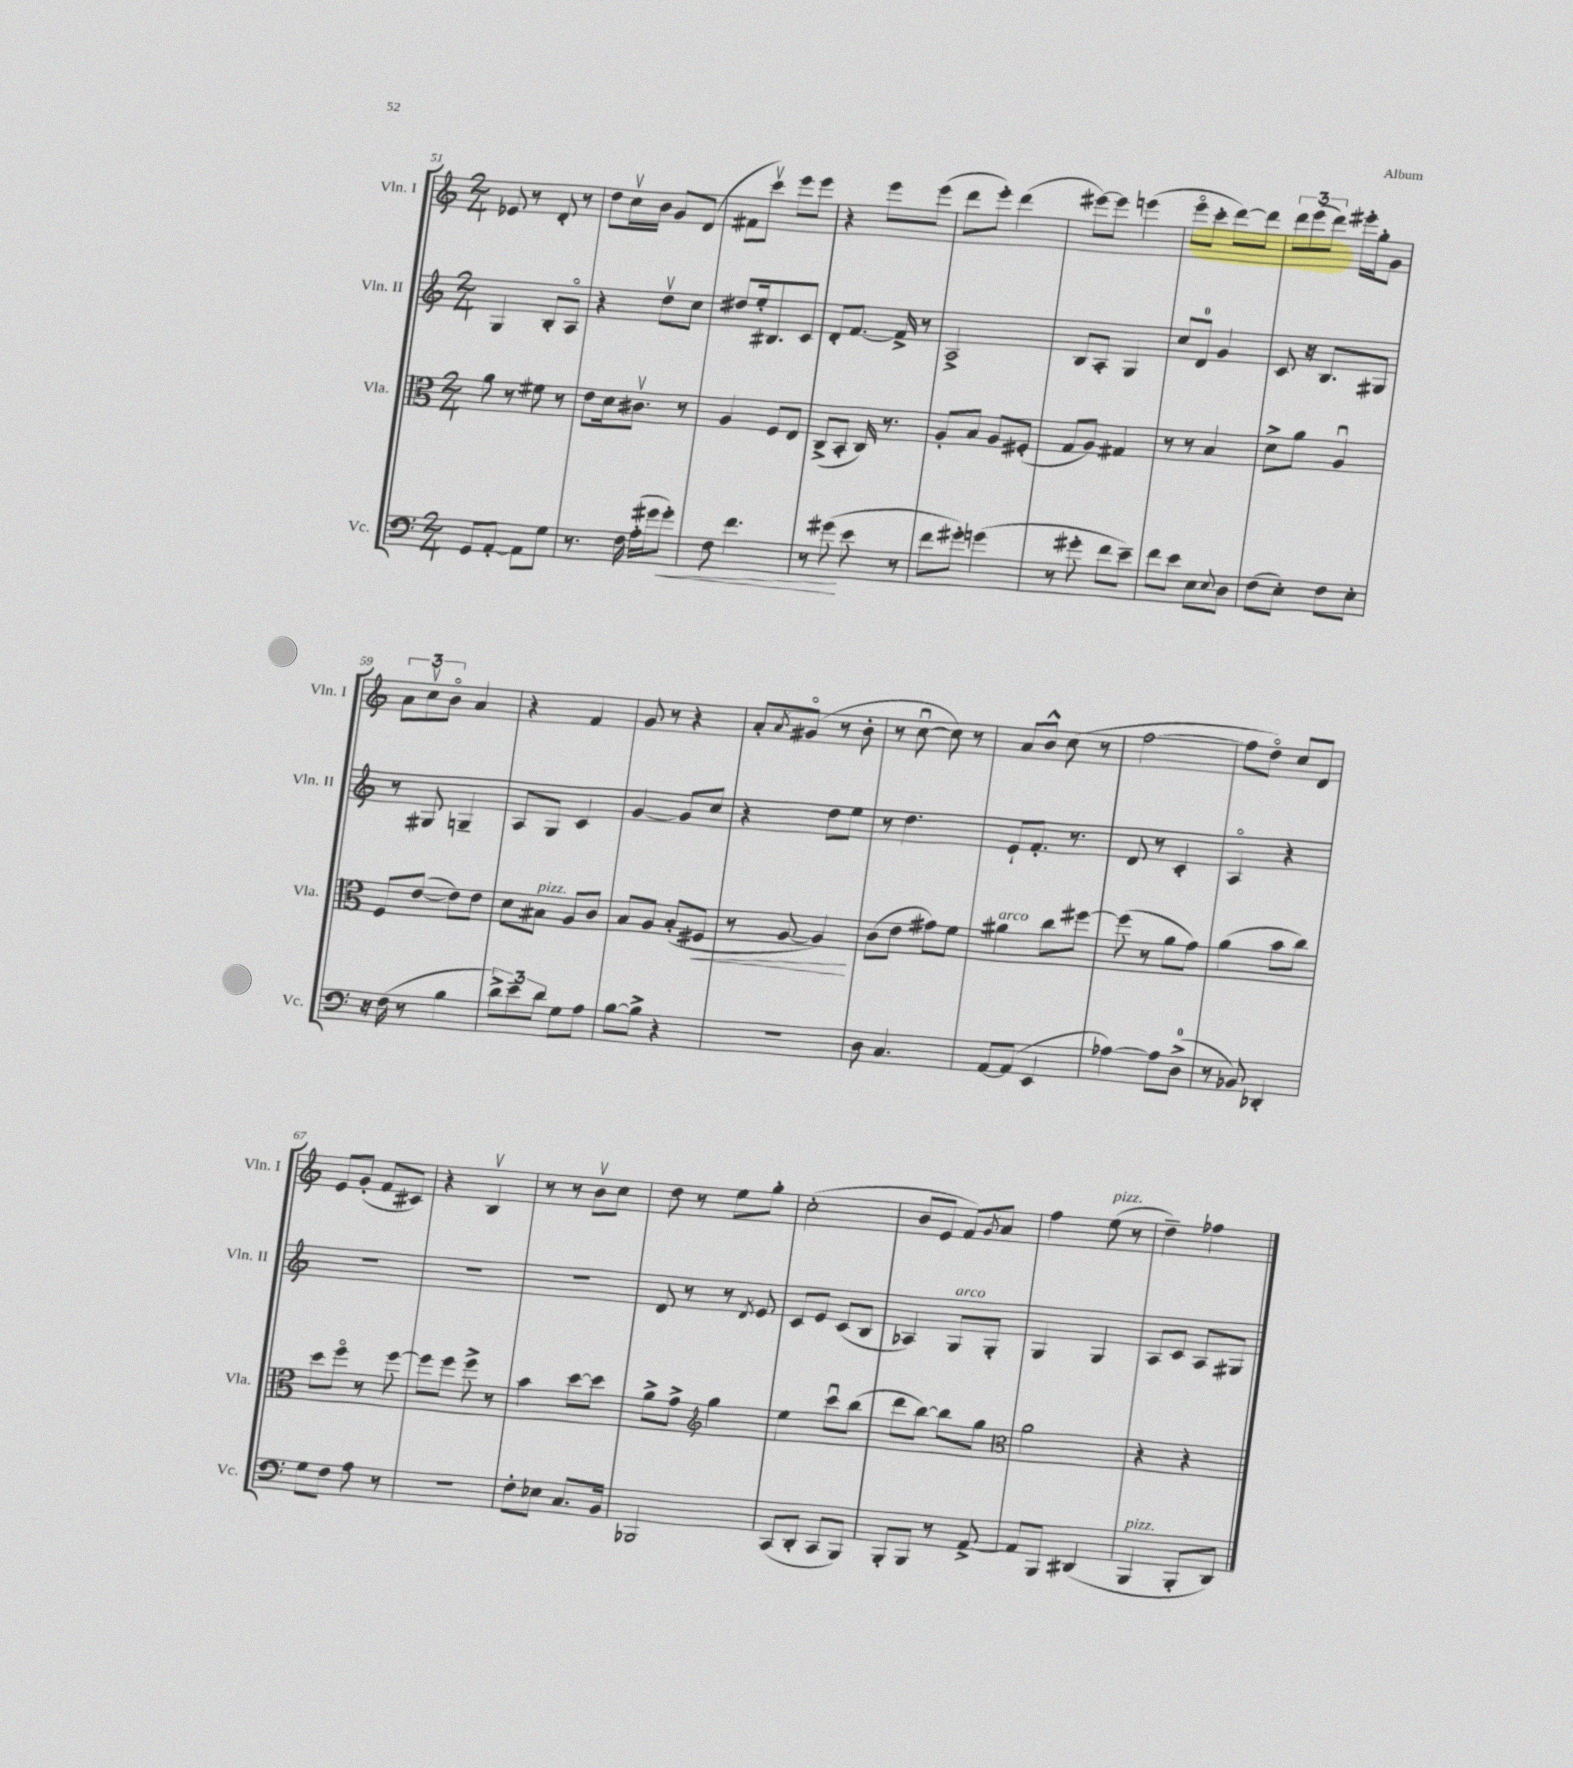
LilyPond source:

<<
\new StaffGroup <<
\new Staff = "s0" \with { instrumentName = "Vln. I" shortInstrumentName = "Vln. I" } {
    \clef treble \key c \major \numericTimeSignature \time 2/4
    ees'8 r8 d'8-. r8 |
    d''8 c''16\upbow b'16 g'8 d'8( |
    fis'8 c'''8\upbow) e'''8 e'''8 |
    r4 e'''8 e'''8( |
    d'''8 e'''8-.) d'''4( |
    eis'''8~) eis'''8 e'''4( |
    e'''8\flageolet c'''8-. d'''8~) d'''8 |
    \tuplet 3/2 { d'''8 e'''8( d'''8) } eis'''16-. g''16-. g'8 |
    \tuplet 3/2 { a'8 c''8\upbow b'8\flageolet } a'4 |
    r4 f'4 |
    g'8 r8 r4 |
    a'8-. \acciaccatura { a'8 } gis'8\flageolet( r8 b'8-. |
    r8 c''8~\downbow c''8) r8 |
    a'8 b'8-^ c''8( r8 |
    f''2~ |
    f''8 d''8\flageolet) c''8 d'8 |
    e'8 g'8-.( f'8 cis'8) |
    r4 b4\upbow |
    r8 r8 b'8\upbow c''8 |
    d''8 r8 e''8 g''8-. |
    c''2-.( |
    b'8 e'8 f'8) \acciaccatura { g'8 } a'8 |
    f''4 e''8^\markup { \italic "pizz." }( r8 |
    d''4--) fes''4 \bar "|." |
}
\new Staff = "s1" \with { instrumentName = "Vln. II" shortInstrumentName = "Vln. II" } {
    \clef treble \key c \major \numericTimeSignature \time 2/4
    g4 b8-. a8\flageolet |
    r4 d''8\upbow c''8 |
    dis''8 e''16-. bis8. c'8 |
    d'8-. f'8.~ f'16-> r8 |
    a2-> |
    b8 a8-. g4 |
    c''8 d'8-0 g'4 |
    c'8 r16 b8. gis8 |
    r8 gis8 g4-- |
    a8 g8 c'4 |
    g'4~ g'8 c''8 |
    r4 d''8 e''8 |
    r8 d''4. |
    e'8-! f'8.-. r8. |
    d'8 r8 c'4-. |
    a4\flageolet r4 |
    R2 |
    R2 |
    R2 |
    d'8 r8 r8 \acciaccatura { d'8 } e'8 |
    c'8 e'8 c'8( b8 |
    aes4) g8^\markup { \italic "arco" } g8-. |
    g4 g4 |
    a8 c'8 a8 gis8 \bar "|." |
}
\new Staff = "s2" \with { instrumentName = "Vla." shortInstrumentName = "Vla." } {
    \clef alto \key c \major \numericTimeSignature \time 2/4
    a'8 r8 fis'8 r8 |
    e'8 d'16 cis'8.\upbow r8 |
    a4 f8 e8 |
    c8->( b,8-. c16) r8. |
    a8-. b8 a8 fis8-.( |
    g8 a8) gis4 |
    r8 r8 b4 |
    d'8-> a'8 a4\downbow |
    f8 e'8~( e'8) e'8 |
    d'8 bis8^\markup { \italic "pizz." } a8 c'8 |
    b8 a8 b8-.( fis8\< |
    r8 a8~ a4\!) |
    c'8( e'8 gis'8) f'8 |
    ais'4^\markup { \italic "arco" } c''8 fis''8~ |
    fis''8( r8 a'8 g'8) |
    a'4( b'8 c''8) |
    d''8 f''8\flageolet r8 f''8~ |
    f''8 f''8 f''8-> r8 |
    b'4 d''8~ d''8 |
    a'8-> g'8-> \clef treble g''4 |
    e''4 c'''8\downbow b''8( |
    d'''8 b''8~) b''8 g''8 |
    \clef alto a'2 |
    r4 r4 \bar "|." |
}
\new Staff = "s3" \with { instrumentName = "Vc." shortInstrumentName = "Vc." } {
    \clef bass \key c \major \numericTimeSignature \time 2/4
    g,8 a,8~-. a,8 g8 |
    r8. f16 a16-.( gis'16 gis'8-.\<) |
    f8 f'4. |
    r8 gis'8\!( e'8 r8 |
    f'8 gis'8-.) g'4( |
    r8 gis'8-. f'8 e'8--) |
    f'8 e'8 e8 \appoggiatura { e8 } d8 |
    f8( e8-.) f8 e8-. |
    r16 f16( r8 b4 |
    \tuplet 3/2 { d'8->) e'8-- d'8 } g8 a8 |
    b8~ b8-> r4 |
    r2 |
    d8 c4. |
    a,8~ a,8( e,4 |
    aes4~) aes8 d8-0->( |
    r8 bes,8) des,4-. |
    g8 f8 a8 r8 |
    r2 |
    f8-. ees8 c8. b,16 |
    bes,,2 |
    c,8( d,8-. c,8 b,,8) |
    b,,8-. b,,8 r8 a,8~-> |
    a,8 b,,8 dis,4( |
    b,,4^\markup { \italic "pizz." } b,,8-. d,8) \bar "|." |
}
>>
>>
\layout { \context { \Score currentBarNumber = #51 } }
